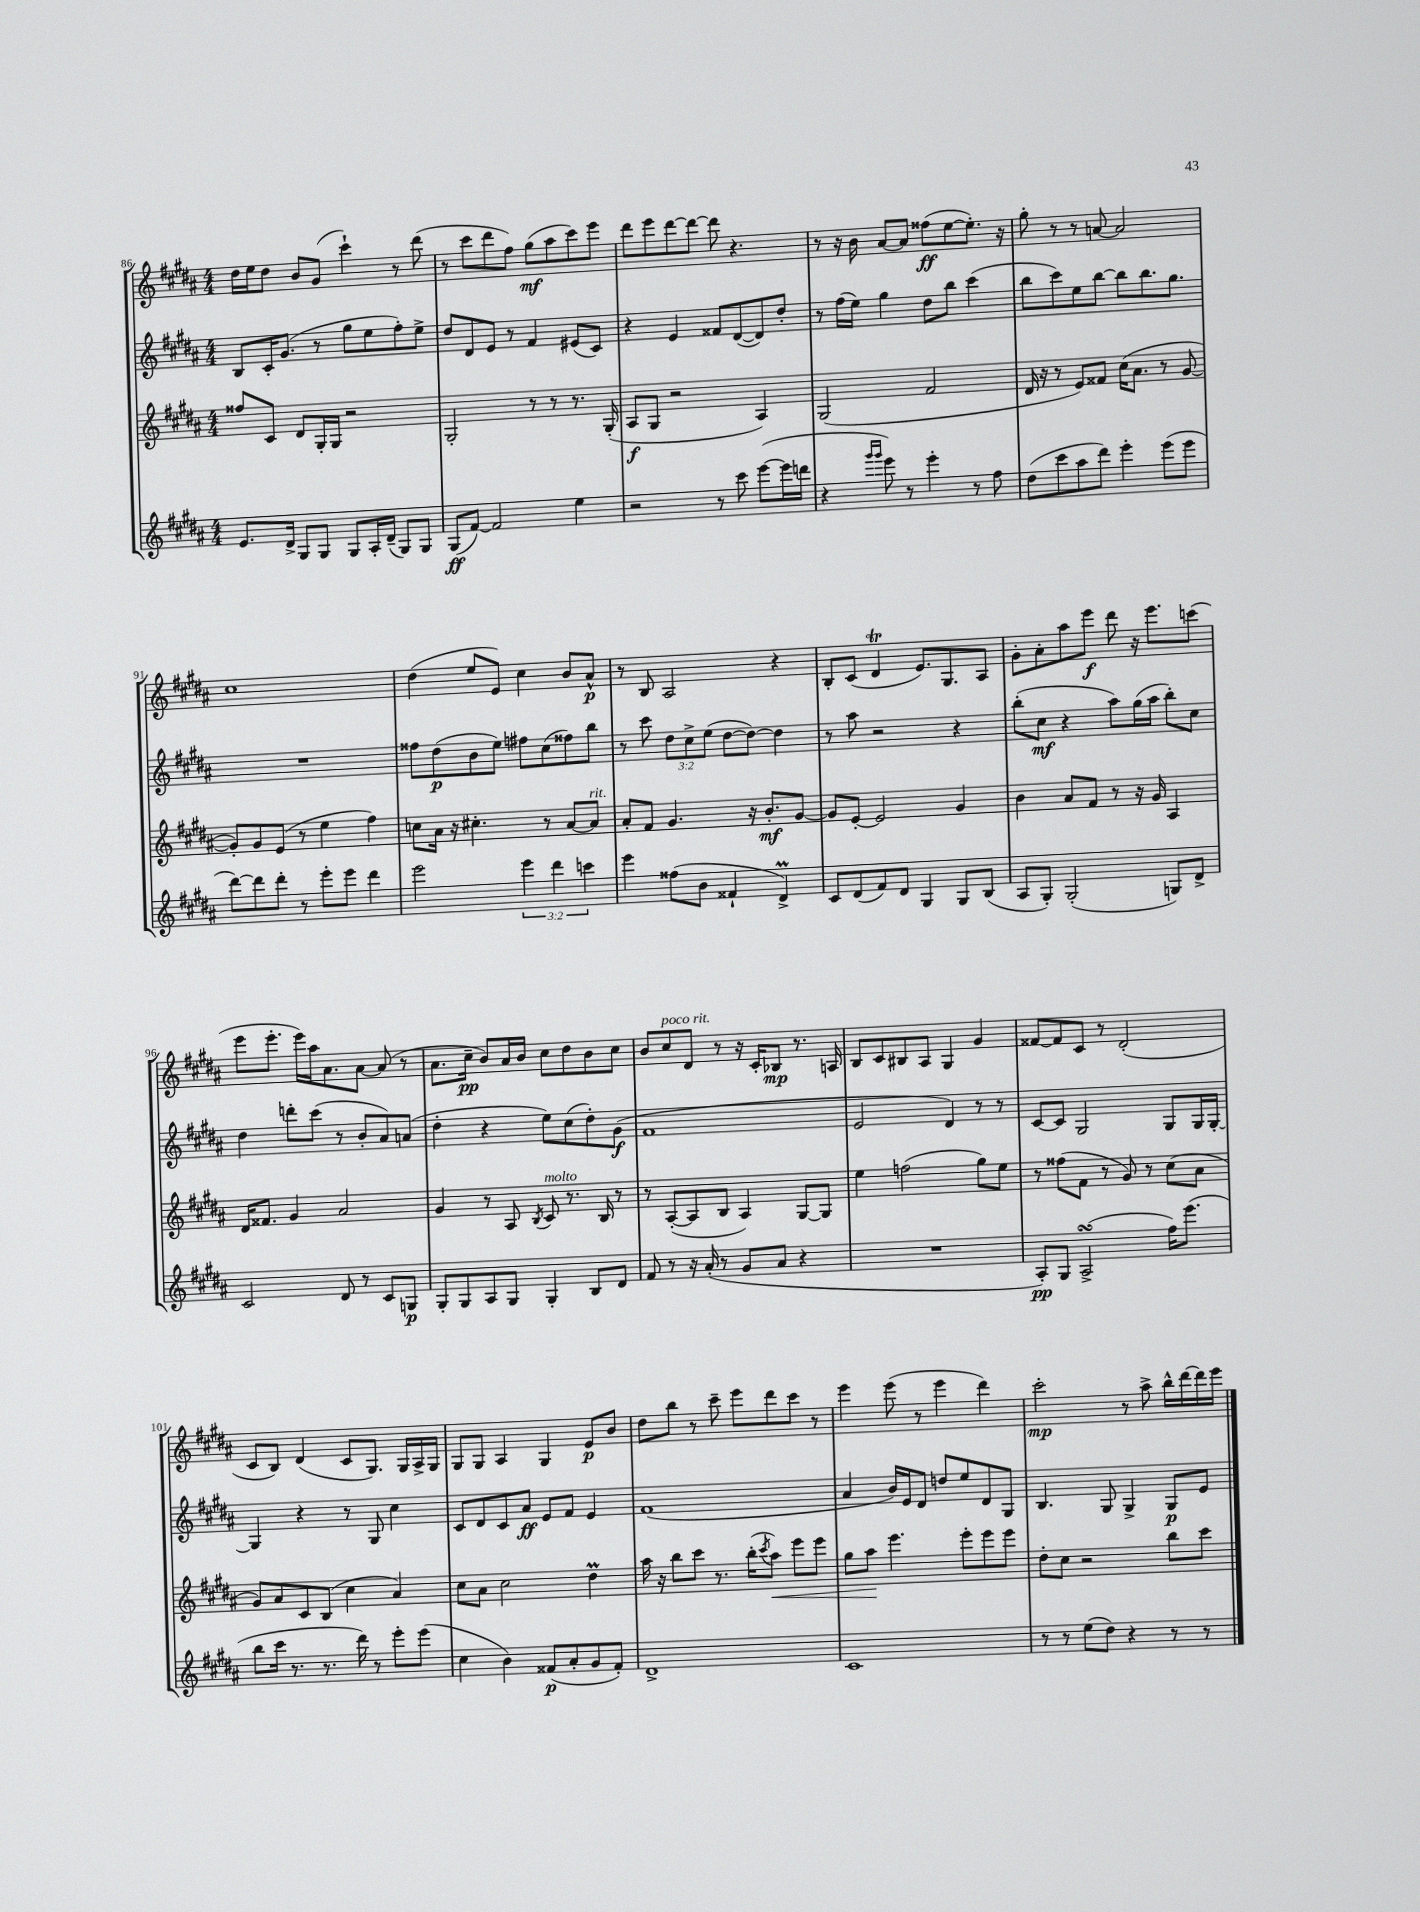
<<
\new StaffGroup <<
\new Staff = "s0" {
    \clef treble \key b \major \numericTimeSignature \time 4/4
    dis''16 e''16 dis''8 b'8 gis'8( cis'''4-!) r8 dis'''8( |
    r8 cis'''8 dis'''8 fis''8) gis''8\mf( ais''8 cis'''8) e'''8 |
    dis'''8 e'''8 dis'''8~ dis'''8~ dis'''8 r4. |
    r8 r16 b'16 ais'8~ ais'8 fisis''8\ff( e''8~ e''8.-.) r16 |
    gis''8-. r8 r8 a'8~ a'2 |
    cis''1 |
    dis''4( e''8 e'8) cis''4 b'8 ais'8-^\p |
    r8 b8 ais2 r4 |
    b8-. cis'8( dis'4\trill e'8.) gis8. ais8 |
    gis'8-. ais'8-. ais''8 e'''8\f dis'''8 r16 e'''8. c'''8( |
    e'''8 e'''8.-. e'''16) ais''16 ais'8. ais'8~ ais'8( r8 |
    ais'8. cis''16--\pp b'8) ais'16 b'16 cis''8 dis''8 b'8 cis''8 |
    b'8 cis''8^\markup { \italic "poco rit." } dis'8 r8 r16 cis'16-. bes8\mp r8. a16 |
    b8 cis'8 bis8 ais8 gis4 gis'4 |
    fisis'8~ fisis'8 cis'8 r8 dis'2-.( |
    cis'8 b8) dis'4( cis'8 gis8.) gis16 ais16-> gis16 |
    gis8 gis8 ais4 gis4 e'8\p b'8 |
    dis''8 b''8 r8 cis'''8-- e'''8 dis'''8 cis'''8 r8 |
    e'''4 e'''8( r8 e'''4 dis'''4) |
    cis'''2-.\mp r8 ais''8-> b''16-^ dis'''16~ dis'''16 e'''16 \bar "|." |
}
\new Staff = "s1" {
    \clef treble \key b \major \numericTimeSignature \time 4/4 \override Staff.TupletNumber.text = #tuplet-number::calc-fraction-text
    b8 cis'16-. gis'8.( r8 gis''8 e''8 fis''8-.) e''8-> |
    dis''8 dis'8 e'8 r8 fis'4 eis'8( cis'8) |
    r4 e'4 fisis'8 dis'8~( dis'8) dis''8-. |
    r8 fis''16( e''16) gis''4 dis''8 b''8 cis'''4( |
    b''8 cis'''8) e''8 b''8~ b''8 b''8. gis''8. |
    R1 |
    fisis''8 dis''8\p( b'8 e''8) fis''8 cis''8( fisis''8) b''8 |
    r8 cis'''8 \tuplet 3/2 { dis''8 cis''8-> e''8( } dis''8~ dis''8~) dis''4 |
    r8 ais''8 r2 r4 |
    b''8-.( cis''8\mf r4 ais''8) gis''16( ais''16 b''8-.) cis''8 |
    dis''4 d'''8-. cis'''8( r8 b'8-. ais'8) a'8( |
    dis''4-. r4 e''8) cis''8( dis''8-.) gis'8\f( |
    fis'1 |
    e'2 dis'4) r8 r8 |
    cis'8~ cis'8 gis2 gis8 gis16 gis16~-. |
    gis4 r4 r8 gis8 cis''4 |
    cis'8 dis'8 cis'8 ais'8\ff e'8 fis'8 e'4 |
    fis'1( |
    ais'4 b'16) e'16 dis'8 d''8 e''8 dis'8 gis8 |
    b4. gis8 gis4-> gis8\p e'8 \bar "|." |
}
\new Staff = "s2" {
    \clef treble \key b \major \numericTimeSignature \time 4/4
    fisis''8 cis'8 dis'8 gis16-. gis16 r2 |
    gis2-. r8 r8 r8. gis16-.( |
    ais8\f gis8 r2 ais4) |
    gis2( fis'2 |
    dis'16 r16 r8 e'8) fisis'8 cis''16( ais'8. r8 gis'8~ |
    gis'8-.) gis'8 e'8( r8 e''4 fis''4) |
    c''8 ais'16 r16 cis''4.-. r8 ais'8~ ais'8^\markup { \italic "rit." } |
    ais'8-. fis'8 gis'4. r16 b'8.-.\mf gis'8~ |
    gis'8 e'8~-. e'2 gis'4 |
    b'4 ais'8 fis'8 r8 r16 gis'16 ais4 |
    dis'16 fisis'8. gis'4 ais'2 |
    gis'4 r8 ais8 \acciaccatura { b8 } cis'8^\markup { \italic "molto" } r8. b16 r8 |
    r8 ais8~-.( ais8 b8 ais4) gis8~ gis8 |
    e''4 f''2( gis''8) e''8 |
    r8 fisis''8( fis'8 r8 gis'8) r8 cis''8( ais'8 |
    gis'8) ais'8 cis'8 b8( cis''4 ais'4) |
    cis''8 ais'8 cis''2 dis''4\prall |
    ais''16 r16 b''8 cis'''8 r8. b''16-.( \acciaccatura { cis'''8 } ais''8\<) e'''8 e'''8 |
    gis''8 ais''8\! e'''4. e'''8-. e'''8 e'''8 |
    dis''8-. cis''8 r2 b''8 cis'''8 \bar "|." |
}
\new Staff = "s3" {
    \clef treble \key b \major \numericTimeSignature \time 4/4 \override Staff.TupletNumber.text = #tuplet-number::calc-fraction-text
    e'8. dis'16-> gis8 gis8 gis8 ais16-. dis'16--( gis8) gis8 |
    gis8\ff( fis'8~) fis'2 e''4 |
    r2 r8 cis'''8 e'''8~( e'''16 d'''16 |
    r4 \grace { gis'''16 gis'''16 } e'''8) r8 e'''4-. r8 fis''8 |
    dis''8( cis'''8 ais''8 dis'''8) e'''4-. e'''8( e'''8 |
    dis'''8~) dis'''8 dis'''8-. r8 e'''8-. e'''8 dis'''4 |
    e'''2 \tuplet 3/2 { e'''4 dis'''4 c'''4 } |
    e'''4 fisis''8( b'8 fisis'4-! dis'4->\prall) |
    cis'8 dis'8( fis'8) dis'8 gis4 gis8 b8( |
    ais8 gis8-.) gis2-.( g8) dis'8-> |
    cis'2 dis'8 r8 cis'8 g8\p |
    gis8-. gis8 ais8 gis8 gis4-. b8 dis'8 |
    fis'8 r8 r16 ais'16-.( r8 gis'8 ais'8 r4 |
    R1 |
    ais8-.\pp) gis8 ais2->\turn( fis''16) e'''8.( |
    b''8 cis'''16 r8. r8. dis'''16) r8 e'''8-. e'''8( |
    cis''4 b'4) fisis'8\p( ais'8-. gis'8 fisis'8-.) |
    dis'1-> |
    cis'1 |
    r8 r8 e''8( dis''8) r4 r8 r8 \bar "|." |
}
>>
>>
\layout { \context { \Score currentBarNumber = #86 } }
